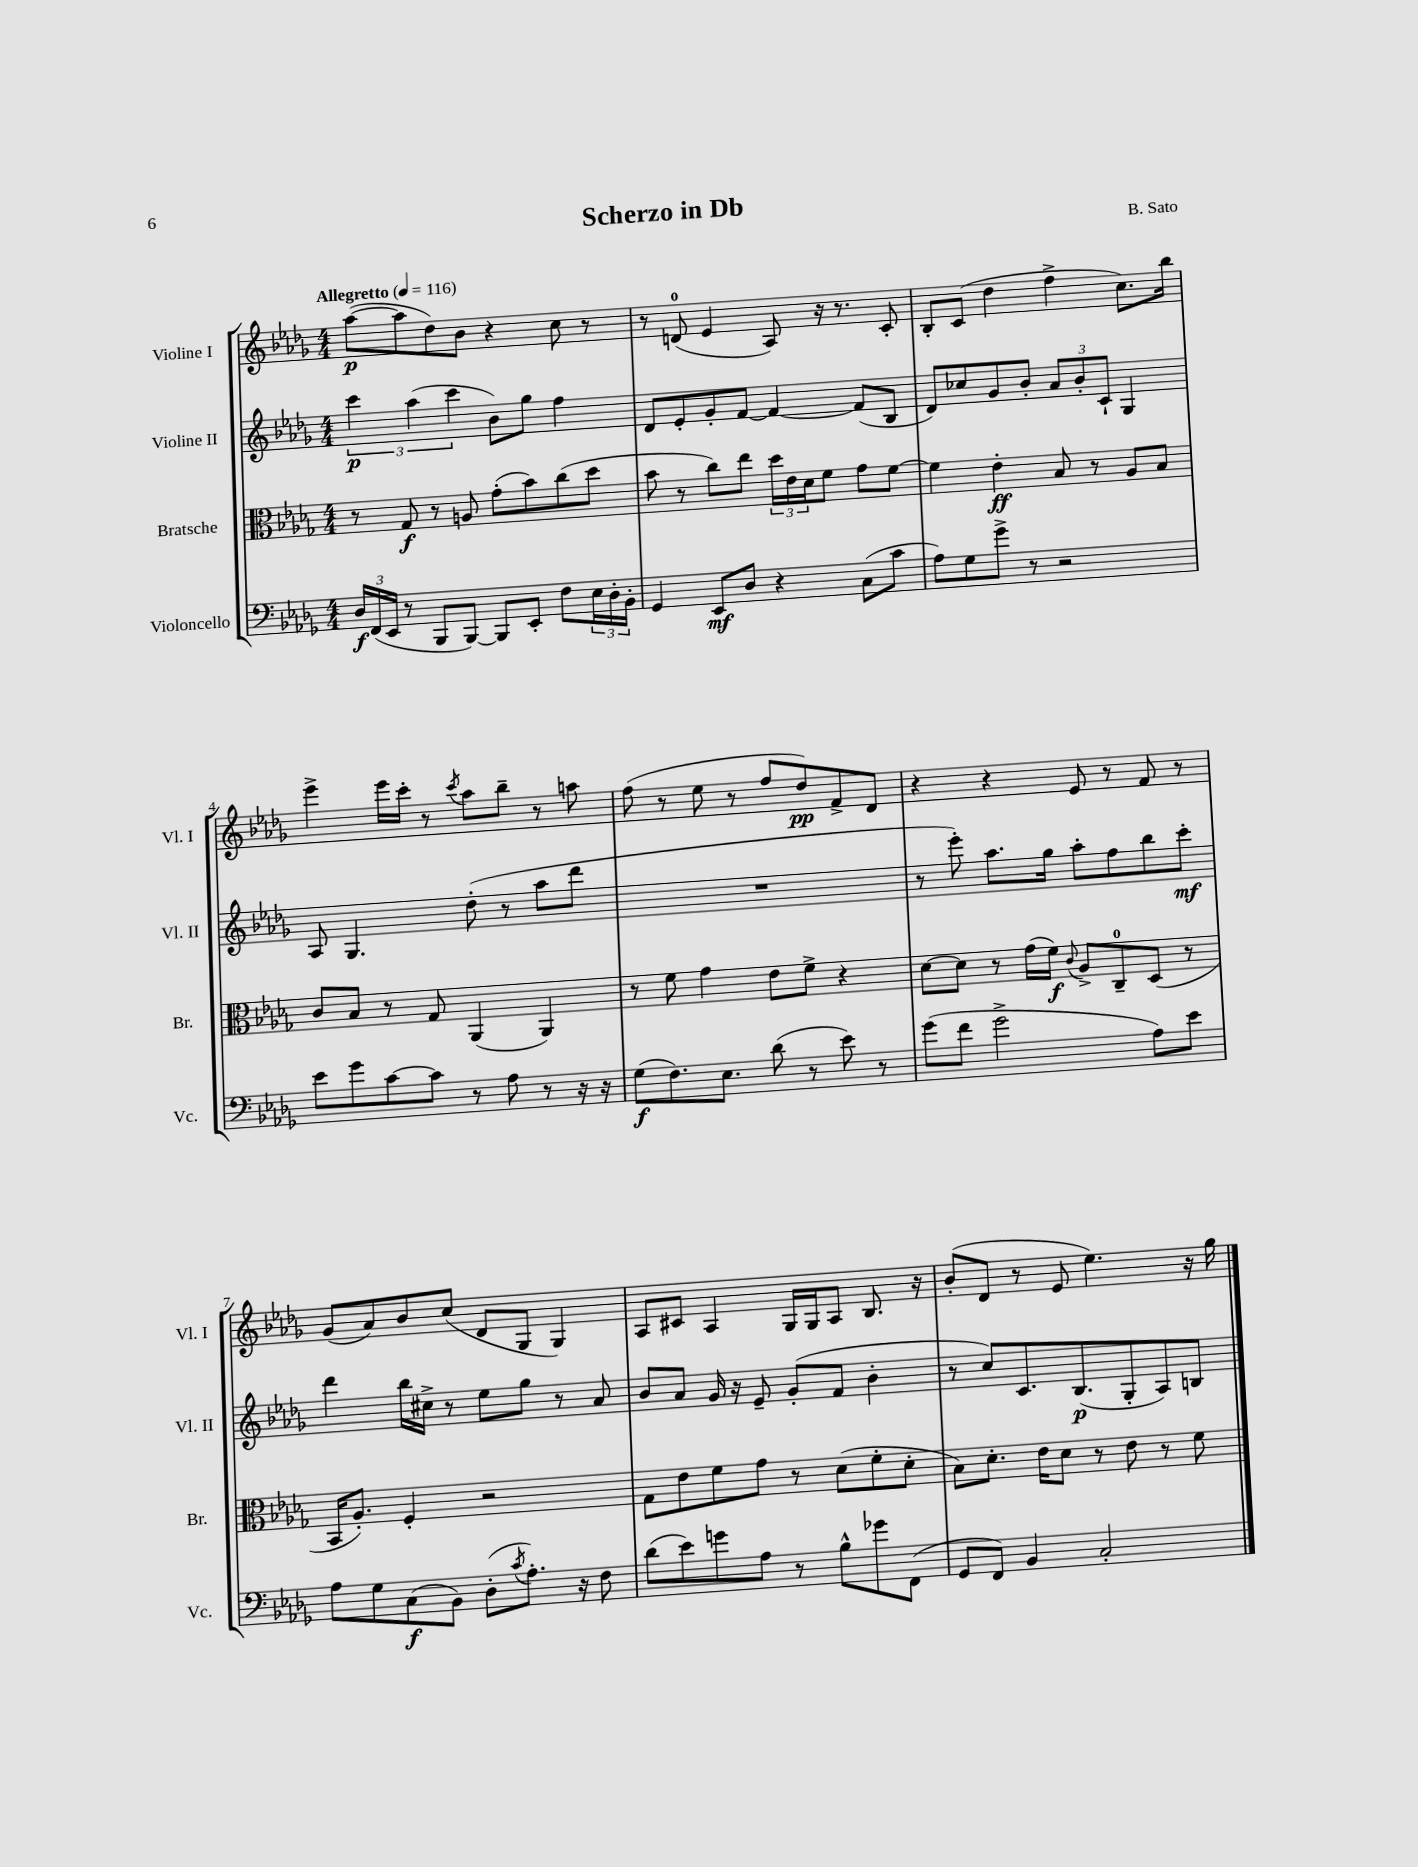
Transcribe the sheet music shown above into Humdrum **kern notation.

**kern	**kern	**kern	**kern
*staff4	*staff3	*staff2	*staff1
*clefF4	*clefC3	*clefG2	*clefG2
*k[b-e-a-d-g-]	*k[b-e-a-d-g-]	*k[b-e-a-d-g-]	*k[b-e-a-d-g-]
*M4/4	*M4/4	*M4/4	*M4/4
*MM116	*MM116	*MM116	*MM116
24D-/LL	8r	6ccc\	([8aa-\L
(24FF/	.	.	.
24EE-/JJ	.	.	.
8r	8G-/	.	8aa-\]
.	.	(6aa-\	.
8BBB-/L	8r	.	8dd-\)
.	.	6ccc\	.
[8BBB-/J)	8A/	.	8b-\J
8BBB-/]L	(8g-'\L	8b-\L)	4r
8EE-'/J	8b-\)	8gg-\J	.
8F\L	(8cc\	4ff\	8cc\
24E-\L	8dd-\J	.	8r
24D-'\	.	.	.
24BB-'\JJ	.	.	.
=	=	=	=
4GG-/	8b-\	8d-/L	8r
.	8r	8e-'/	(8d/
8EE-/L	8cc\L)	8g-'/	4e-/
8D-/J	8ee-\J	[8f/J	.
4r	24dd-\LL	4f/_	8A-/)
.	24e-\	.	.
.	24d-\J	.	.
.	8f\J	.	16r
.	.	.	8.r
(8C\L	8g-\L	(8f/]L	.
8c\J	[8f\J	8B-/J	8c'/
=	=	=	=
8A-\L)	4f\]	8d-/L)	8B-'/L
8G-\	.	8cc-/	(8c/J
8g-^\J	4e-'\	8g-/	4dd-\
8r	.	8b-'/J	.
2r	8B-/	12a-/L	4ff^\
.	.	12b-'/	.
.	8r	.	.
.	.	12c`/J	.
.	8A-/L	4G-/	8.cc\L)
.	8B-/J	.	.
.	.	.	16bb-\Jk
=	=	=	=
8e-\L	8c/L	8A-/	4eee-^\
8g-\	8B-/J	4.G-/	.
[8c\	8r	.	16eee-\LL
.	.	.	16ccc'\JJ
8c\]J	8G-/	.	8r
.	.	.	8qccc/
8r	(4AA-/	(8dd-'\	8aa-\L
8A-\	.	8r	8bb-~\J
8r	4AA-/)	8aa-\L	8r
16r	.	8ddd-\J	8aa\
16r	.	.	.
=	=	=	=
(8G-\L	8r	1r	(8ff\
8.F\)	8f\	.	8r
.	4g-\	.	8ee-\
8.E-\J	.	.	.
.	.	.	8r
(8d-\	8e-\L	.	8ff/L
8r	8f^\J	.	8dd-/)
8e-\)	4r	.	8f^/
8r	.	.	8d-/J
=	=	=	=
(8g-\L	[8d-\L	8r	4r
8f\J	8d-\]J	8eee-'\)	.
2g-^\	8r	8.aa-\L	4r
.	(16g-\LL	.	.
.	16f\JJ)	16gg-\Jk	.
.	8qqc/	.	.
.	8A-^/L	8aa-'\L	8e-/
.	8C~/	8ff\	8r
8A-\L)	(8D-/J	8bb-\	8f/
8e-\J	8r	8ccc'\J	8r
=	=	=	=
8A-\L	16BB-/LK	4ddd-\	(8g-/L
.	8.A-'/J)	.	.
8G-\	.	.	8a-/)
(8C\	4F'/	16bb-\LL	8b-/
.	.	16cc#^\JJ	.
8BB-\J)	.	8r	(8cc/J
(8D-'\L	2r	8ee-\L	8d-/L
8qc/	.	.	.
8.A-'\J)	.	8gg-\J	8G-/J
.	.	8r	4G-/)
16r	.	.	.
8F\	.	8a-/	.
=	=	=	=
(8d-\L	8G-\L	8b-/L	8A-/L
8e-\)	8e-\	8a-/J	8c#/J
8g\	8f\	16g-/	4A-/
.	.	16r	.
8A-\J	8g-\J	8e-~/	.
8r	8r	(8g-'/L	16G-/LL
.	.	.	16G-/J
8B-^^\L	(8d-\L	8f/J	8A-/J
8g-\	8f'\	4b-'\	8.B-/
(8FF\J	8d-'\J	.	.
.	.	.	16r
=	=	=	=
8GG-/L	8B-\L)	8r	(8b-'/L
8FF/J)	8.d-'\J	8cc/L)	8d-/J
4BB-/	.	8.c/	8r
.	16e-\LK	.	.
.	8d-\J	.	8e-/
.	.	(8.B-/	.
2C'/	8r	.	4.ee-\)
.	8e-\	8G-'/	.
.	8r	8A-/)	.
.	8f\	8B/J	16r
.	.	.	16gg-\
==	==	==	==
*-	*-	*-	*-
